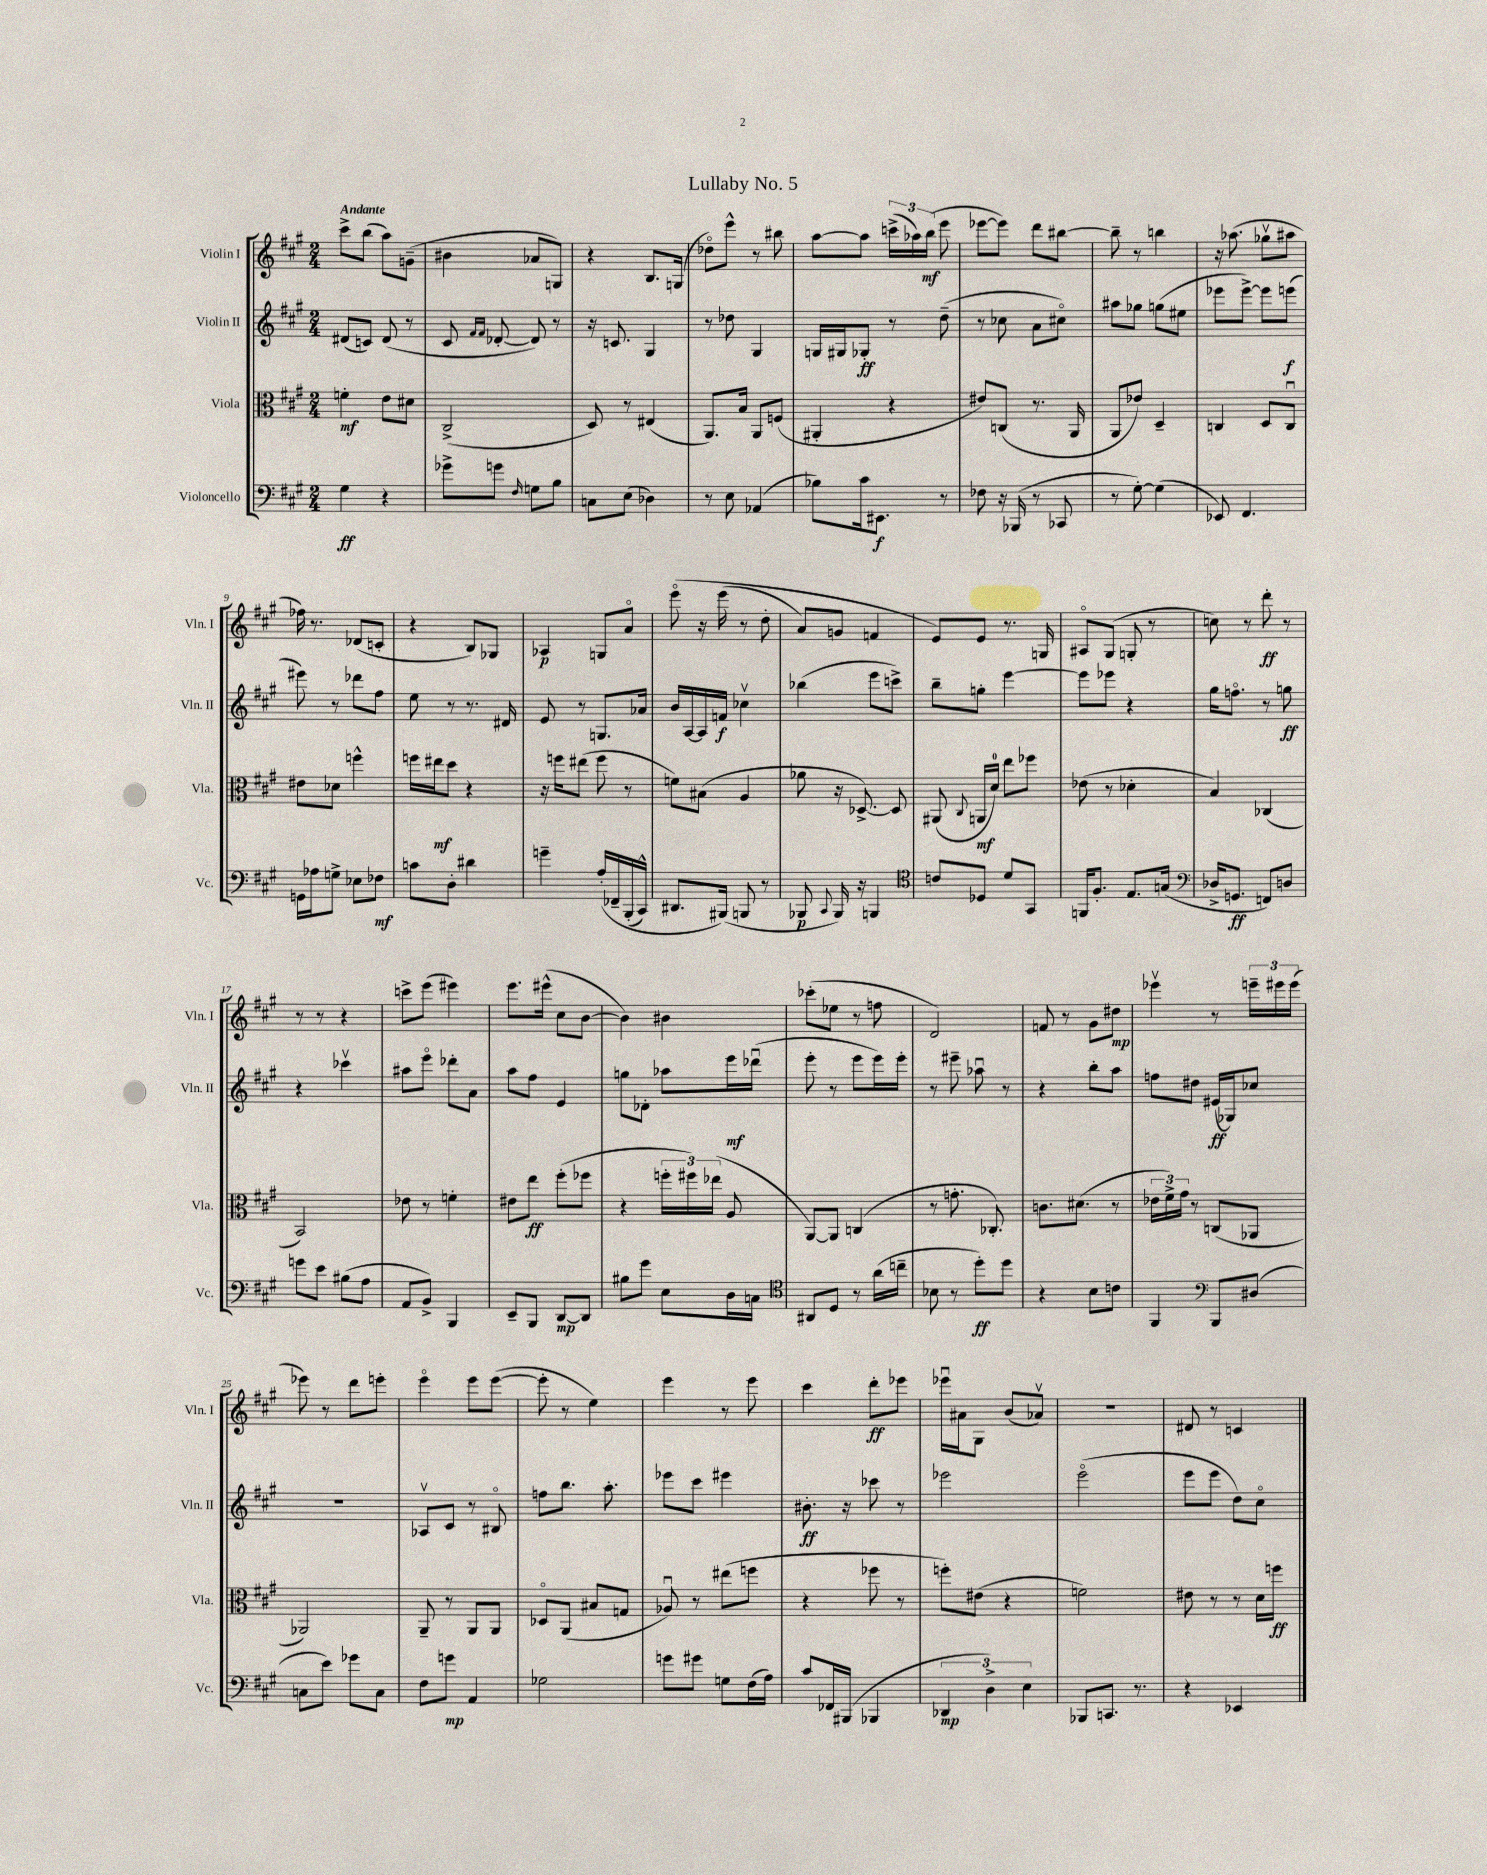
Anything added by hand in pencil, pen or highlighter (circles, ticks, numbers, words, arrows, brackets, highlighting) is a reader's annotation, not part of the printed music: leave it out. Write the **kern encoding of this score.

**kern	**kern	**kern	**kern
*staff4	*staff3	*staff2	*staff1
*clefF4	*clefC3	*clefG2	*clefG2
*k[f#c#g#]	*k[f#c#g#]	*k[f#c#g#]	*k[f#c#g#]
*M2/4	*M2/4	*M2/4	*M2/4
4G#\	4f'\	(8d#/L	8ccc#^\L
.	.	8c/J)	(8bb\J
4r	8e\L	(8d#/	8aa\L)
.	8d#\J	8r	(8g~\J
=	=	=	=
8g-^\L	(2C#^/	8c#/	4b#\
.	.	16qqf#/LL	.
.	.	16qqf#/JJ	.
8g\J	.	[8d-'/	.
16qqF#/	.	.	.
8G\L	.	8d-/])	8a-/L
8B\J	.	8r	8G/J)
=	=	=	=
8C\L	8D/)	16r	4r
.	.	8.c/	.
(8E\J	8r	.	.
4D-\)	(4E#/	4G#/	8.B/L
.	.	.	(16G/Jk
=	=	=	=
8r	8.AA/L)	8r	8dd-o\L)
8E\	.	8dd-\	8eee^^\J
.	16B/Jk	.	.
(4AA-/	8AA/L	4G#/	8r
.	(8F/J	.	8bb#\
=	=	=	=
8B-\L)	4AA#'/	16G/LL	[8aa\L
.	.	16G#/J	.
16c#\k	.	8G-'/J	8aa\]J
8.EE#\J	.	.	.
.	4r	8r	(24ccc^\LL
.	.	.	24aa-\)
.	.	.	(24bb\JJ
8r	.	(8dd~\	8eee\
=	=	=	=
8F-\	8e#/L)	8r	[8eee-\L
16r	(8C/J	8cc-\	8eee-\]J)
(16BBB-/	.	.	.
8r	8.r	8a\L	8ddd\L
8CC-/	.	8cc#o\J)	[8bb#\J
.	16AA/	.	.
=	=	=	=
8r	8AA/L	8aa#\L	8bb#~\]
[8G#'\)	8e-/J)	8gg-\J	8r
(4G#\]	4D~/	(8gg\L	4bb\
.	.	8ee#\J	.
=	=	=	=
8EE-/)	4C/	8eee-\L	16r
.	.	.	(8.aa-\
4.FF#/	.	[8eee-^\J)	.
.	8D/L	8eee-\]L	8gg-v\L
.	8Cu/J	(8eee\J	8aa#\J
=	=	=	=
16GG\LL	8e#\L	8eee#\)	16ff-\)
16A-\J	.	.	8.r
8G^\J	8d-\J	8r	.
8E-\L	4ff^^\	8ddd-\L	(8d-/L
8F-\J	.	8ff#\J	8c'/J
=	=	=	=
8c\L	16ff\LL	8ee\	4r
.	16ee#\J	.	.
8D'\J	8dd\J	8r	.
4d#\	4r	8.r	8B/L)
.	.	.	8G-/J
.	.	16d#/	.
=	=	=	=
4g~\	16r	8e/	4A-/
.	16ff\LK	.	.
.	(8ee#\J	8r	.
&(16A'/LL	8ff\	8.G/L	8G/L
16FF-~/	.	.	.
(16BBB'/	8r	.	8ao/J
16CC#^^/JJ)	.	16a-/Jk	.
=	=	=	=
8.DD#/L	8f\L)	16b/LL	&(8eeeo\
.	.	[16A/	.
.	(8B#\J	16A/]	16r
(16BBB#/Jk&)	.	16f/JJ	(16eee\
8BBB/	4A/	4cc-v\	8r
8r	.	.	8dd'\
=	=	=	=
8BBB-/	8a-\	(4bb-\	8a/L)
8qqCC#/	.	.	.
16BBB-/)	16r	.	8g/J
16r	[8.D-^/)	.	.
4BBB/	.	8eee\L	4f/
.	8D-/]	8ccc^\J)	.
=	=	=	=
*clefC4	*	*	*
8c/L	(8AA#/	8bb~\L	8e/L&)
.	8qqC#/	.	.
8D-/J	16AA/LL	8gg'\J	8e/J
.	16d/JJ)	.	.
8d/L	8ee\L	[4eee\	8.r
8GG#/J	8ff-\J	.	.
.	.	.	16G/
=	=	=	=
16FF/LK	(8e-\	8eee\]L	8A#o/L
8.F#'/J	.	.	.
.	8r	8eee-\J	(8G#/J
8.E/L	4d-'\	4r	8G'/
.	.	.	8r
(16G/Jk	.	.	.
=	=	=	=
*clefF4	*	*	*
16D-^/LK	4B/)	16gg#\LK	8cc\)
8.GG/J	.	8.ffo\J	.
.	.	.	8r
8FF/L)	(4C-/	8r	8ddd'\
8D/J	.	8gg\	8r
=	=	=	=
8g\L	2BB/)	4r	8r
8e\J	.	.	8r
(8B#\L	.	4ccc-v\	4r
8A\J	.	.	.
=	=	=	=
8AA/L	8e-\	8aa#\L	8ccc^\L
8BB^/J)	8r	8eeeo\J	(8eee\J
4BBB/	4f'\	8ddd-'\L	4eee#\)
.	.	8a\J	.
=	=	=	=
8EE~/L	8e#\L	8aa\L	8.eee\L
8BBB/J	8ee\J	8ff#\J	.
.	.	.	(16eee#^^\Jk
[8DD/L	(8ff#'\L	4e/	8cc#\L
8DD/]J	8ff-\J	.	[8b\J
=	=	=	=
8B#\L	4r	8gg\L	4b\])
8g#\J	.	8d-'\J	.
8E\L	24ff'\LL	8aa-\L	4b#\
.	24ff#\)	.	.
.	(24ee-\JJ	.	.
16D\L	8A/	16eee\L	.
16C\JJ	.	(16ddd-u\JJ	.
=	=	=	=
*clefC4	*	*	*
8AA#/L	[8AA/L)	8eee'\	(8ccc-'\L
8D/J	8AA/]J	8r	8ee-\J
8r	(4C/	8eee\L	8r
(16a\LL	.	16eee\L)	8ff\
16cc~\JJ	.	16eee'\JJ	.
=	=	=	=
8B-\	8r	8r	2d/)
8r	8.g'\	8eee#~\	.
8dd'\L)	.	8aa-u\	.
.	8.C-'/)	.	.
8dd\J	.	8r	.
=	=	=	=
4r	8.c\L	4r	8f/
.	.	.	8r
.	(8.d#\J	.	.
8B\L	.	8bb'\L	8g#\L
8c\J	8r	8aa\J	8dd#\J
=	=	=	=
4FF#/	24e-\LL	8ff\L	4eee-v\
.	24f#^\)	.	.
.	24g#\JJ	.	.
.	8r	8dd#\J	.
*clefF4	*	*	*
8BBB/L	(8C/L	(16e#/LL	8r
.	.	16G-/J)	.
(8D#/J	8AA-/J	8cc-/J	24eee~\LL
.	.	.	24eee#\
.	.	.	(24eee#\JJ
=	=	=	=
8C\L	2AA-/)	2r	8eee-\)
8e\J)	.	.	8r
8g-\L	.	.	8ddd\L
8C\J	.	.	8eee'\J
=	=	=	=
8F#\L	8AA~/	8A-v/L	4eeeo\
8g\J	8r	8c#/J	.
4AA/	8AA/L	8r	8eee\L
.	8AA/J	8B#o/	([8eee\J
=	=	=	=
2G-\	8D-o/L	8ff\L	8eee'\]
.	(8AA/J	8.bb\J	8r
.	8B#/L	.	4ee\)
.	.	8.aa'\	.
.	8G/J	.	.
=	=	=	=
8g\L	8A-u/)	8eee-\L	4eee\
8g#\J	8r	8ccc#\J	.
8G\L	(8ee#\L	4eee#\	8r
(16F#\L	8ff\J	.	8eee\
16A\JJ)	.	.	.
=	=	=	=
8c#/L	4r	8.b#'\	4ccc#\
16FF-/L	.	.	.
(16BBB#/JJ	.	16r	.
4BBB-/	8ff-\	8ccc-\	8ddd'\L
.	8r	8r	8eee-\J
=	=	=	=
6DD-/	8ff'\L)	2eee-\	16eee-u\LL
.	.	.	16a#\J
.	(8e#\J	.	8G#\J
6D^\)	.	.	.
.	4r	.	(8b/L
6E\	.	.	.
.	.	.	8a-v/J)
=	=	=	=
8BBB-/L	2f\)	(2eeeo\	2r
8.CC/J	.	.	.
8.r	.	.	.
=	=	=	=
4r	8e#\	8eee\L	8d#/
.	8r	8eee\J	8r
4EE-/	8r	8dd\L)	4c/
.	16d\LL	8cc#o\J	.
.	16ff\JJ	.	.
==	==	==	==
*-	*-	*-	*-
